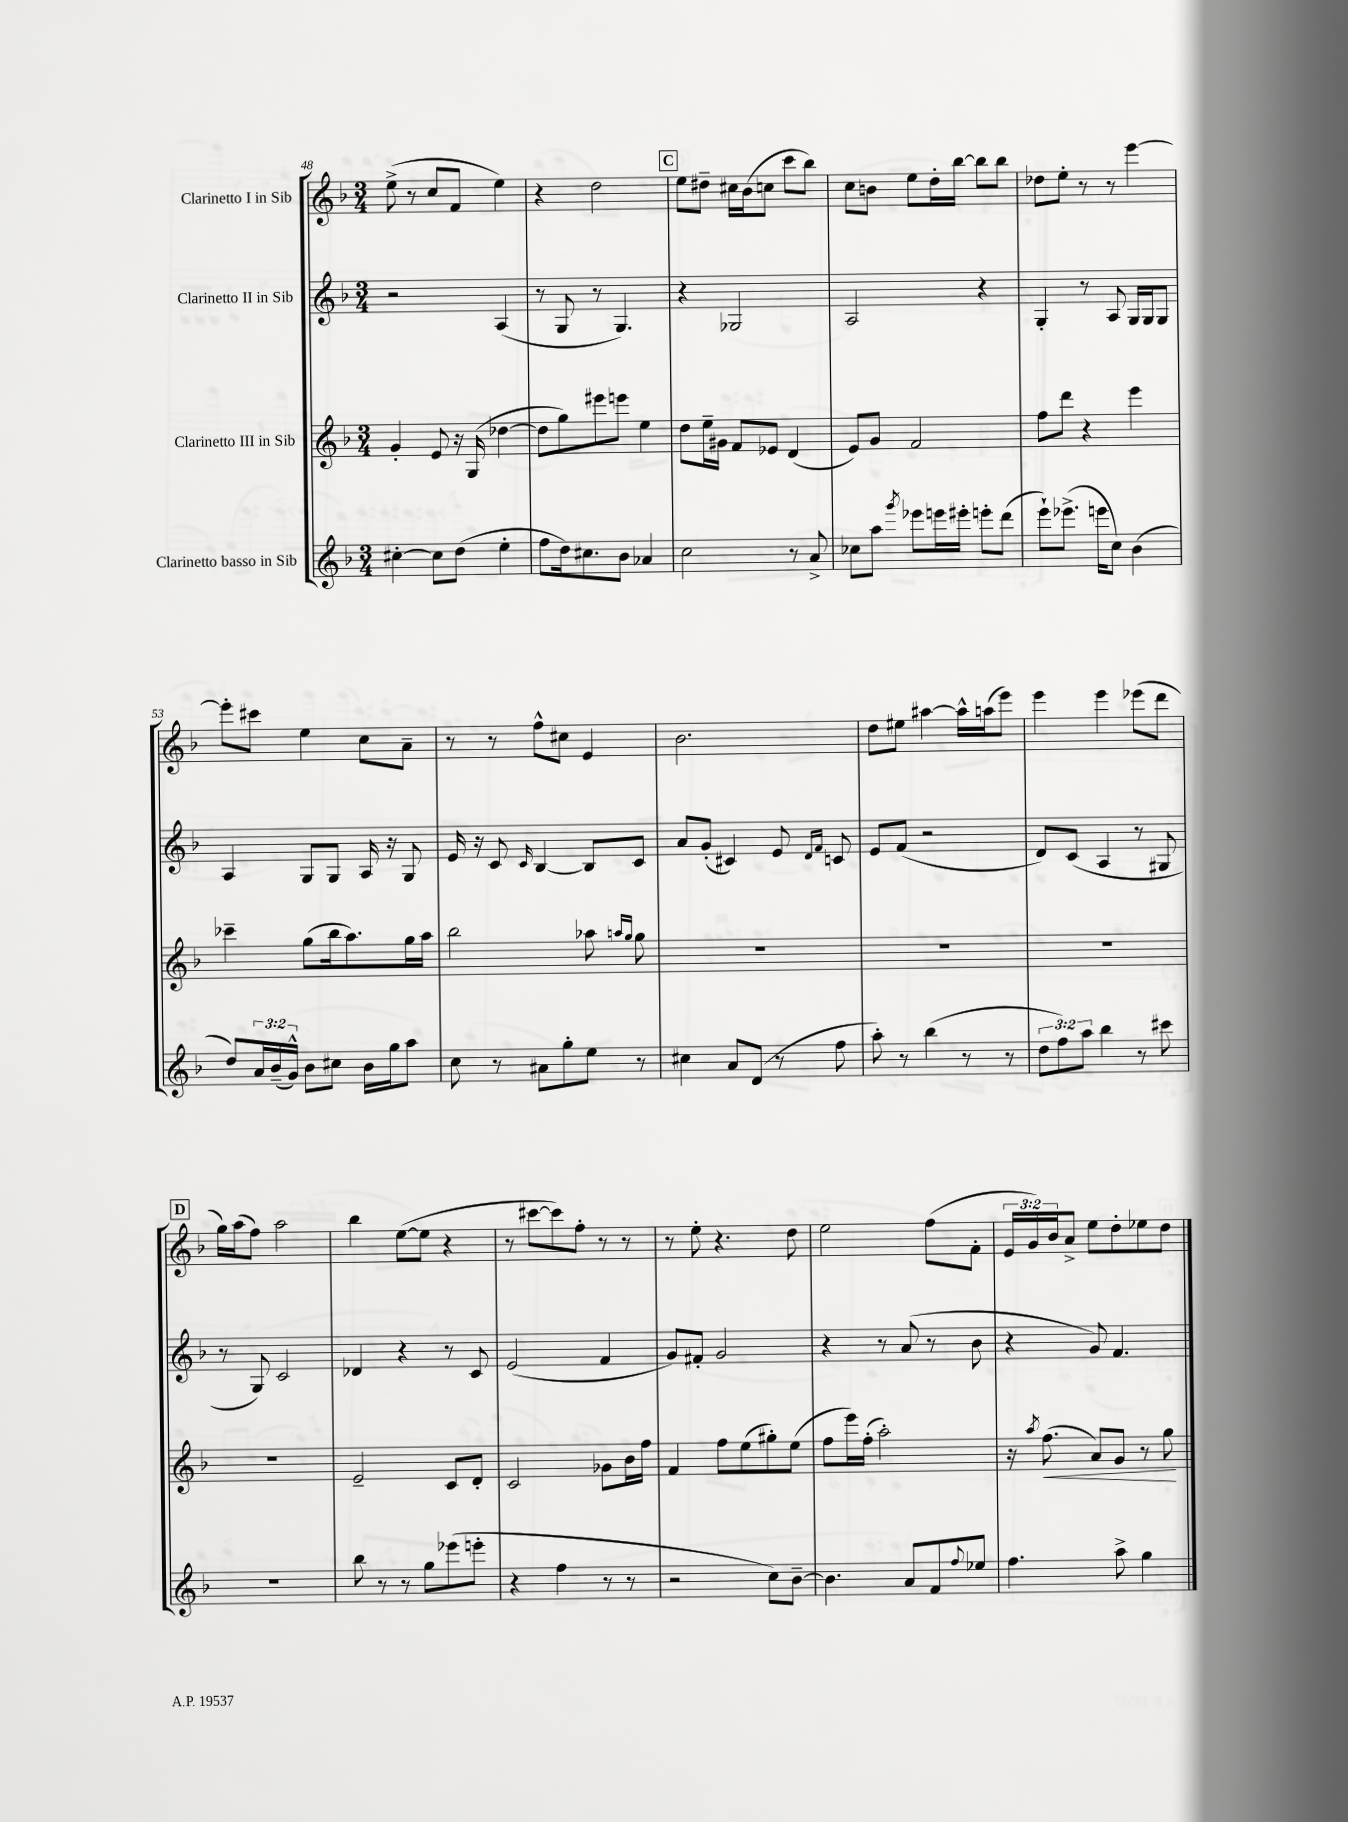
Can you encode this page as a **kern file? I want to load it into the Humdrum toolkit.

**kern	**kern	**kern	**kern
*staff4	*staff3	*staff2	*staff1
*clefG2	*clefG2	*clefG2	*clefG2
*k[b-]	*k[b-]	*k[b-]	*k[b-]
*M3/4	*M3/4	*M3/4	*M3/4
[4cc#'\	4g'/	2r	(8ee^\
.	.	.	8r
8cc#\]L	8e/	.	8cc/L
(8dd\J	16r	.	8f/J
.	(16G/	.	.
4ee'\	[4dd-\	(4A/	4ee\)
=	=	=	=
8ff\L	8dd-\]L	8r	4r
16dd\k)	8gg\)	8G/	.
8.cc#\	.	.	.
.	8eee#\	8r	2dd\
8b-\J	8eee\J	4.G/)	.
4a-/	4ee\	.	.
=	=	=	=
2cc\	8dd\L	4r	8ee\L
.	16ee~\L	.	8dd#~\J
.	16g#\JJ	.	.
.	8f/L	2G-/	16cc#\LL
.	.	.	(16b-\J
.	8e-/J	.	8cc\J
8r	(4d/	.	8ccc\L
8a^/	.	.	8bb-\J)
=	=	=	=
8cc-\L	8e/L)	2A/	8cc\L
8aa\J	8g/J	.	8b\J
8qggg/	.	.	.
8eee-\L	2f/	.	8ee\L
16eee\L	.	.	16dd'\L
16eee#'\JJ	.	.	[16bb-\JJ
8eee'\L	.	4r	8bb-\]L
(8ddd\J	.	.	8bb-\J
=	=	=	=
8eee`\L)	8ff\L	4G'/	8dd-\L
(8.eee-^\J	8ddd\J	.	8ee'\J
.	4r	8r	8r
16eee\LK	.	.	.
8cc\J)	.	8A/	8r
(4b-\	4eee\	16G/LL	[4eee\
.	.	16G/J	.
.	.	8G/J	.
=	=	=	=
8dd/L)	4ccc-~\	4A/	8eee'\]L
24a/L	.	.	8ccc#\J
(24b-~/	.	.	.
24g^^/JJ)	.	.	.
8b-\L	(8gg\L	8G/L	4ee\
8cc#\J	16bb-\k	8G/J	.
.	8.aa\)	.	.
16b-\LL	.	16A/	8cc\L
16gg\J	.	16r	.
8aa\J	16gg\L	8G/	8a~\J
.	16aa\JJ	.	.
=	=	=	=
8cc\	2bb-\	16e/	8r
.	.	16r	.
8r	.	8c/	8r
.	.	16qqc/	.
8a#\L	.	[4B-/	8ff^^\L
8gg'\	.	.	8cc#\J
8ee\J	8aa-\	8B-/]L	4e/
.	16qqaa/LL	.	.
.	16qqgg/JJ	.	.
8r	8gg\	8c/J	.
=	=	=	=
4cc#\	2.r	8a/L	2.b-\
.	.	(8g'/J	.
8a/L	.	4c#/)	.
(8d/J	.	.	.
8r	.	8e/	.
.	.	16qqd/LL	.
.	.	16qqf/JJ	.
8ff\	.	8c/	.
=	=	=	=
8aa'\)	2.r	8e/L	8dd\L
8r	.	(8f/J	8ee#\J
(4bb-\	.	2r	[4aa#\
8r	.	.	16aa#^^\]LL
.	.	.	(16aa\J
8r	.	.	8eee\J)
=	=	=	=
12dd\L	2.r	8d/L)	4eee\
12ff\)	.	.	.
.	.	(8c/J	.
12aa\J	.	.	.
4bb-\	.	4A/	4eee\
8r	.	8r	(8eee-\L
8ccc#\	.	8G#/	8ddd\J
=	=	=	=
2.r	2.r	8r	16gg\LL)
.	.	.	(16aa\J
.	.	8G/)	8ff\J)
.	.	2c/	2aa\
=	=	=	=
8bb-\	2e~/	4d-/	4bb-\
8r	.	.	.
8r	.	4r	([8ee\L
8gg\L	.	.	8ee\]J
(8eee-\	8c/L	8r	4r
8eee'\J	8d'/J	8c/	.
=	=	=	=
4r	2c/	(2e/	8r
.	.	.	[8ccc#\L
4ff\	.	.	8ccc#\])
.	.	.	8ff'\J
8r	8g-\L	4f/	8r
8r	16b-\L	.	8r
.	16ff\JJ	.	.
=	=	=	=
2r	4f/	8g/L)	8r
.	.	8f#'/J	8ee'\
.	8ff\L	2g/	4.r
.	(8ee\	.	.
8cc\L)	8gg#'\)	.	.
[8b-~\J	(8ee\J	.	8dd\
=	=	=	=
4.b-\]	8ff\L	4r	2ee\
.	16eee\L)	.	.
.	(16ff'\JJ	.	.
.	2aa'\)	8r	.
8a/L	.	(8a/	.
8f/	.	8r	(8ff\L
8qqff/	.	.	.
8ee-/J	.	8b-\	8f'\J
=	=	=	=
4.ff\	16r	4r	24e/LL
.	.	.	24g/)
.	8qaa/	.	.
.	(8.ff\	.	.
.	.	.	24b-/J
.	.	.	8a^/J
.	8a/L)	8g/)	8ee\L
8aa^\	8g/J	4.f/	8dd'\
4gg\	8r	.	8ee-\
.	8gg\	.	8dd\J
==	==	==	==
*-	*-	*-	*-
